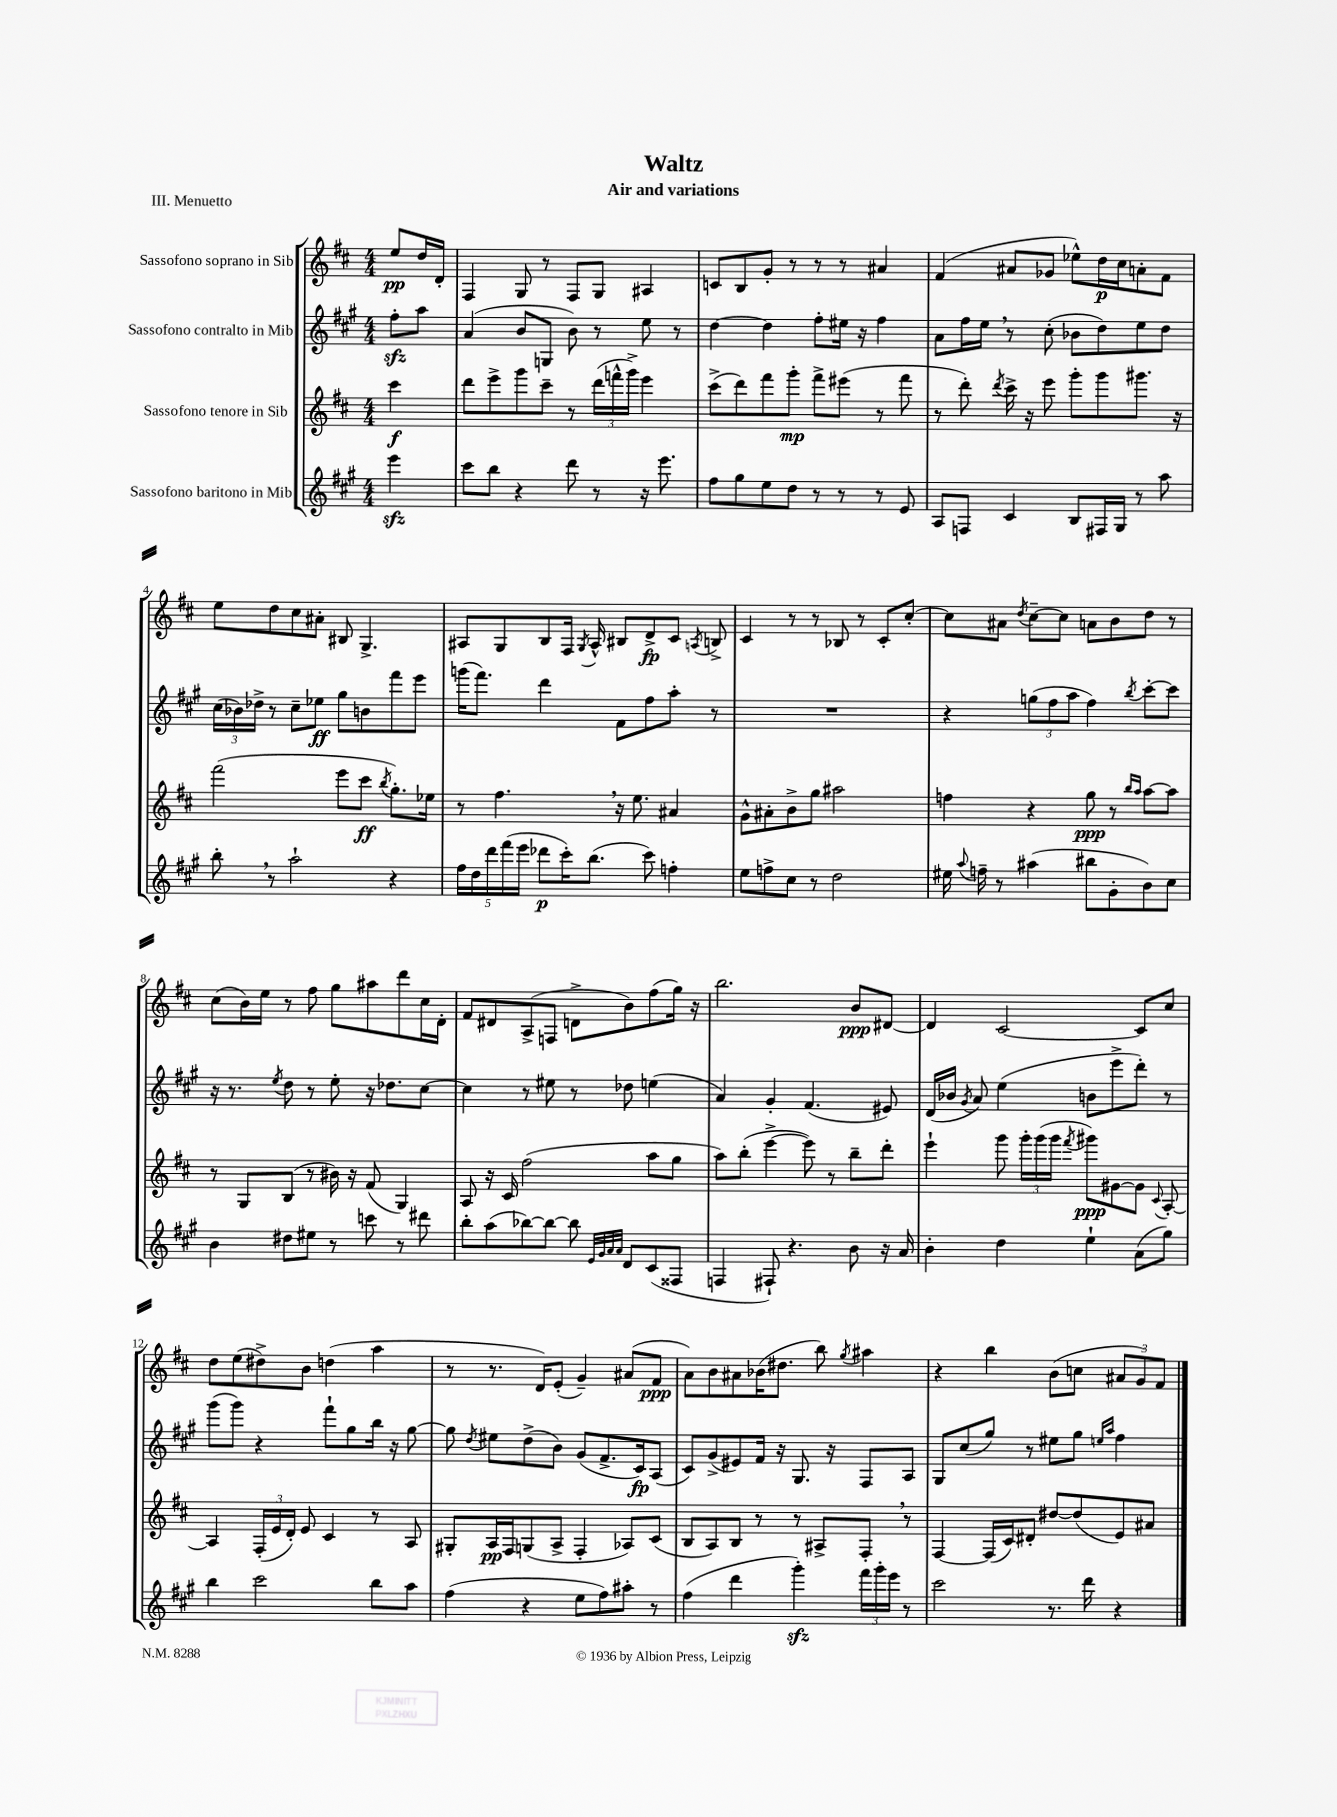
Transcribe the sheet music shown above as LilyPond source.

\header { title = "Waltz" subtitle = "Air and variations" piece = "III. Menuetto" }
<<
\new StaffGroup <<
\new Staff = "s0" \with { instrumentName = "Sassofono soprano in Sib" } {
    \clef treble \key d \major \numericTimeSignature \time 4/4 \partial 4
    \autoBeamOff e''8[\pp d''16 d'16]-. |
    fis4 g8 r8 fis8[ g8] ais4 |
    c'8[ b8 g'8]-. r8 r8 r8 ais'4 |
    fis'4( ais'8[ ges'8] ees''8[-^) d''16\p cis''16 a'8-. fis'8] |
    e''8[ d''8 cis''8 ais'8]-. bis8 g4.-> |
    ais8[ g8 b8 fis16] \acciaccatura { g8 } ais16-^ bis8[ d'8->\fp cis'8] \acciaccatura { a8 } b8-> |
    cis'4 r8 r8 bes8 r8 cis'8[-. cis''8]~-. |
    cis''8[ ais'8] \acciaccatura { d''8 } cis''8[~-- cis''8] a'8[ b'8 d''8] r8 |
    cis''8[( b'16) e''16] r8 fis''8 g''8[ ais''8 d'''8 cis''16 d'16]-. |
    fis'8[ dis'8 a8->( f8] d'8[-> b'8) fis''8( g''16]) r16 |
    b''2. b'8[\ppp dis'8]~ |
    dis'4 cis'2~ cis'8[ cis''8] |
    d''8[ e''8( dis''8->) b'8] d''4( a''4 |
    r8 r8. d'16[) e'8]-.( g'4--) ais'8[( fis'8]\ppp |
    a'8[) b'8 ais'8 bes'16( dis''8.] b''8) \acciaccatura { g''8 } ais''4 |
    r4 b''4 b'8[( c''8] \tuplet 3/2 { ais'8[ g'8) fis'8] } \bar "|." |
}
\new Staff = "s1" \with { instrumentName = "Sassofono contralto in Mib" } {
    \clef treble \key a \major \numericTimeSignature \time 4/4 \partial 4
    \autoBeamOff fis''8[-.\sfz a''8] |
    a'4( b'8[ g8] b'8) r8 e''8 r8 |
    d''4~ d''4 fis''8[-. eis''16] r16 fis''4 |
    a'8[ fis''16 e''16] \breathe r8 cis''8-.( bes'8[ d''8) e''8 d''8] |
    \tuplet 3/2 { cis''16[( bes'16) des''16]-> } r8 cis''8[-- ees''8]\ff gis''8[ b'8 fis'''8 e'''8] |
    g'''16[( fis'''8.]) d'''4 fis'8[ fis''8 a''8]-. r8 |
    R1 |
    r4 \tuplet 3/2 { g''8[( fis''8 a''8] } fis''4) \acciaccatura { b''8 } cis'''8[~-. cis'''8] |
    r16 r8. \acciaccatura { e''8 } d''8 r8 e''8-. r16 des''8.[ cis''8]~ |
    cis''4 r8 eis''8 r8 des''8 e''4( |
    a'4) gis'4-. fis'4.( eis'8) |
    d'16[( bes'16] \acciaccatura { gis'8 } a'8) e''4( b'8[ e'''8-> d'''8]-.) r8 |
    gis'''8[( gis'''8]) r4 fis'''8[-! gis''8 b''16] r16 gis''8~ |
    gis''8 \acciaccatura { d''8 } eis''8[ d''8->( b'8]) gis'8[( fis'8.-> cis'16\fp) a8]( |
    cis'8[) gis'8->( eis'8) fis'16] r16 gis8. r16 fis8[ a8] |
    gis8[ cis''8( gis''8]) r8 eis''8[ gis''8] \grace { e''16[ a''16] } fis''4 \bar "|." |
}
\new Staff = "s2" \with { instrumentName = "Sassofono tenore in Sib" } {
    \clef treble \key d \major \numericTimeSignature \time 4/4 \partial 4
    \autoBeamOff cis'''4\f |
    d'''8[ e'''8-> g'''8 cis'''8]-- r8 \tuplet 3/2 { d'''16[( f'''16-^ g'''16]->) } e'''4 |
    cis'''8[->( d'''8) fis'''8 g'''8]-.\mp fis'''8[-> eis'''8]( r8 fis'''8 |
    r8 d'''8-.) \acciaccatura { d'''8 } cis'''16-> r16 e'''8 g'''8[-. g'''8 gis'''8.] r16 |
    fis'''2( e'''8[ cis'''8]\ff \acciaccatura { b''8 } g''8.[-.) ees''16] |
    r8 fis''4. \breathe r16 e''8. ais'4 |
    g'8[-^ ais'8-. b'8-> g''8] ais''2 |
    f''4 r4 g''8\ppp r8 \grace { b''16[ a''16] } a''8[~ a''8] |
    r8 g8[ b8]( r8 bis'16) r16 fis'8( g4) |
    a8 r16 cis'16 fis''2( a''8[ g''8] |
    a''8[) b''8]-.( e'''4~-> e'''8) r8 b''8[-- d'''8]-. |
    e'''4-! g'''8 \tuplet 3/2 { g'''16[-. g'''16( g'''16] } \acciaccatura { fis'''8 } gis'''8[\ppp) gis'8~ gis'8] \appoggiatura { cis'8 } a8~-. |
    a4 \tuplet 3/2 { fis16[-.( e'16 d'16]-.) } e'8 cis'4 r8 a8 |
    gis8[-. a16\pp fis16 g8( a8]-> fis4-. aes8[) cis'8]( |
    b8[ a8) b8] r8 r8 ais8[-> fis8]-. \breathe r8 |
    fis4~ fis16[( cis'16) dis'8]-. dis''8[~ dis''8( e'8) ais'8] \bar "|." |
}
\new Staff = "s3" \with { instrumentName = "Sassofono baritono in Mib" } {
    \clef treble \key a \major \numericTimeSignature \time 4/4 \partial 4
    \autoBeamOff e'''4\sfz |
    cis'''8[ b''8] r4 d'''8 r8 r16 e'''8. |
    fis''8[ gis''8 e''8 d''8] r8 r8 r8 e'8 |
    a8[ f8] cis'4 b8[ fis16 gis16] r8 a''8 |
    b''8-. \breathe r8 a''2-! r4 |
    \tuplet 5/4 { fis''16[ d''16 d'''16 fis'''16( e'''16] } des'''8[\p cis'''16-.) b''8.]( cis'''8) f''4-. |
    e''8[ f''8-> cis''8] r8 d''2 |
    eis''16 \appoggiatura { a''8 } f''16-- r8 ais''4( bis''8[ gis'8-. b'8) cis''8] |
    b'4 dis''8[ eis''8] r8 c'''8 r8 dis'''8 |
    b''8[-. a''8( bes''8~) bes''8]~ bes''8 \grace { e'32[ gis'32 a'32 a'32] } d'8[ cis'8( fisis8] |
    f4 fis8-!) r4. b'8 r16 a'16 |
    b'4-. d''4 e''4-! a'8[( gis''8]) |
    b''4 cis'''2 b''8[ a''8] |
    fis''4( r4 e''8[ fis''8) ais''8]-. r8 |
    fis''4( d'''4 gis'''4-.\sfz) \tuplet 3/2 { fis'''16[ gis'''16-. e'''16] } r8 |
    cis'''2 r8. d'''16 r4 \bar "|." |
}
>>
>>
